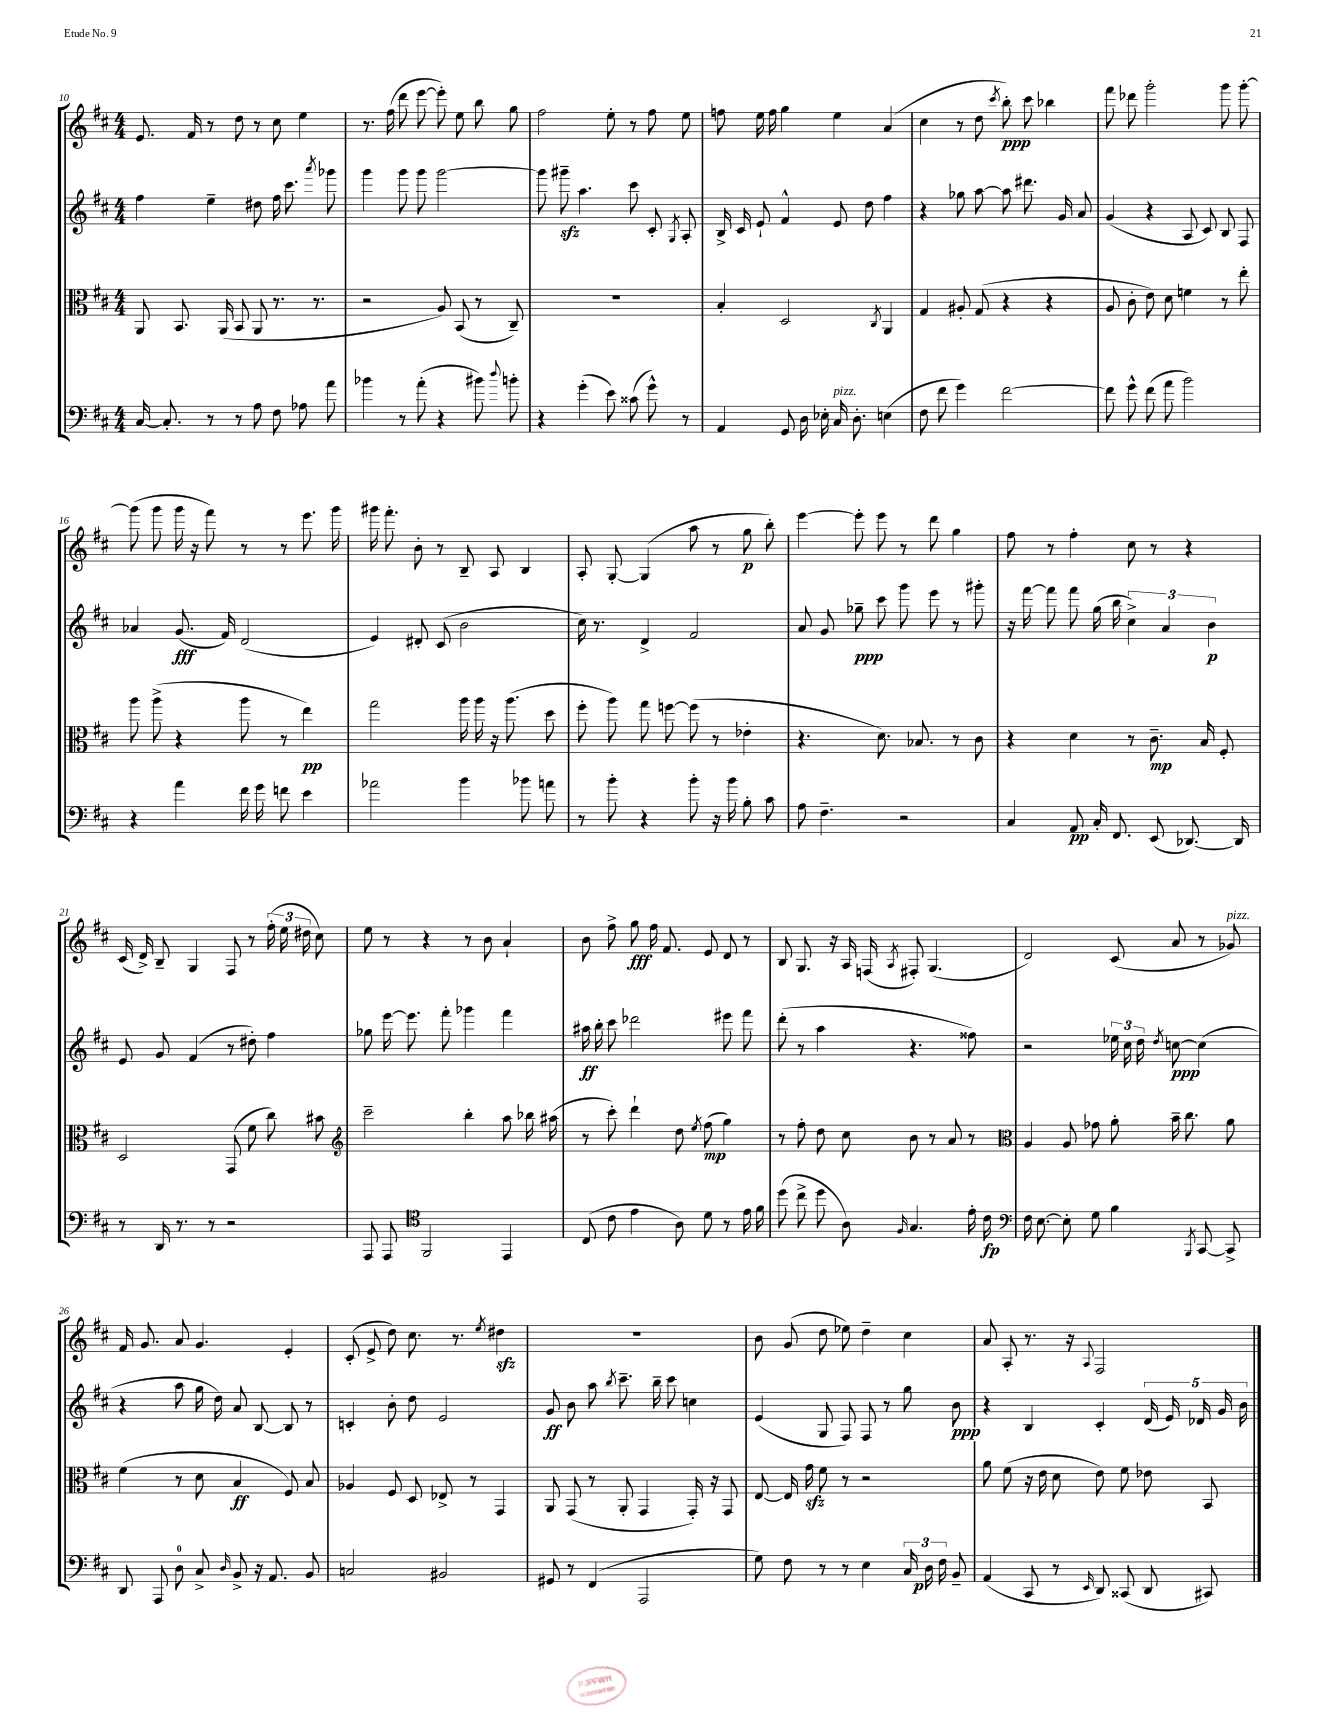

**kern	**dynam	**kern	**dynam	**kern	**dynam	**kern	**dynam
*part4	*part4	*part3	*part3	*part2	*part2	*part1	*part1
*staff4	*staff4	*staff3	*staff3	*staff2	*staff2	*staff1	*staff1
*clefF4	*	*clefC3	*	*clefG2	*	*clefG2	*
*k[f#c#]	*	*k[f#c#]	*	*k[f#c#]	*	*k[f#c#]	*
*M4/4	*	*M4/4	*	*M4/4	*	*M4/4	*
=10	=10	=10	=10	=10	=10	=10	=10
[16C#/	.	8AA/	.	4ff#\	.	8.e/	.
8.C#'/]	.	.	.	.	.	.	.
.	.	8.BB/	.	.	.	.	.
.	.	.	.	.	.	16f#/	.
8r	.	.	.	4ee~\	.	8r	.
.	.	(16AA/	.	.	.	.	.
8r	.	8BB/	.	.	.	8dd\	.
8A\	.	8AA/	.	8dd#X\	.	8r	.
8F#\	.	8.r	.	16ff#\	.	8cc#\	.
.	.	.	.	8.ccc#\	.	.	.
8A-X\	.	.	.	.	.	4ee\	.
.	.	8.r	.	.	.	.	.
.	.	.	.	8qaaa/	.	.	.
8a\	.	.	.	8ggg-X\	.	.	.
=11	=11	=11	=11	=11	=11	=11	=11
4b-X\	.	2r	.	4ggg\	.	8.r	.
.	.	.	.	.	.	(16ff#\	.
8r	.	.	.	8ggg\	.	8ddd\	.
(8a'\	.	.	.	8ggg\	.	[8eee\	.
4r	.	8A/)	.	[2ggg\	.	8eee'\])	.
.	.	(8BB/	.	.	.	8ee\	.
8b#X\)	.	8r	.	.	.	8bb\	.
8qqdd/	.	.	.	.	.	.	.
8bn'\	.	8C#~/)	.	.	.	8gg\	.
=12	=12	=12	=12	=12	=12	=12	=12
4r	.	1r	.	8ggg\]	.	2ff#\	.
.	.	.	.	8ggg#Xzz~\	.	.	.
(4g'\	.	.	.	4.aa\	.	.	.
8e\)	.	.	.	.	.	8ee'\	.
(8c##X\	.	.	.	8ccc#\	.	8r	.
8g^^\)	.	.	.	8c#'/	.	8ff#\	.
.	.	.	.	8qG/	.	.	.
8r	.	.	.	8A'/	.	8ee\	.
=13	=13	=13	=13	=13	=13	=13	=13
4AA/	.	4B'/	.	16B^/	.	8ffn\	.
.	.	.	.	16c#/	.	.	.
.	.	.	.	8e`/	.	16ee\	.
.	.	.	.	.	.	16ff\	.
8GG/	.	2D/	.	4f#^^/	.	4gg\	.
16D\	.	.	.	.	.	.	.
16E-X'\	.	.	.	.	.	.	.
!LO:TX:a:i:t=pizz.	!	!	!	!	!	!	!
16C#/	.	.	.	8e/	.	4ee\	.
8.D'\	.	.	.	.	.	.	.
.	.	.	.	8dd\	.	.	.
.	.	8qC#/	.	.	.	.	.
(4En\	.	4AA/	.	4ff#\	.	(4a/	.
=14	=14	=14	=14	=14	=14	=14	=14
8F#\	.	4G/	.	4r	.	4cc#\	.
8f#\	.	.	.	.	.	.	.
4g\)	.	8A#X'/	.	8gg-X\	.	8r	.
.	.	(8G/	.	[8aa\	.	8dd\	.
.	.	.	.	.	.	8qccc#/	.
[2f#\	.	4r	.	8aa\]	.	8bb'\)	ppp
.	.	.	.	8.ddd#X\	.	8ccc#\	.
.	.	4r	.	.	.	4bb-X\	.
.	.	.	.	16g/	.	.	.
.	.	.	.	8a/	.	.	.
=15	=15	=15	=15	=15	=15	=15	=15
8f#\]	.	8A/	.	(4g/	.	8fff#\	.
8g^^\	.	8c#'\	.	.	.	8ddd-X\	.
(8f#\	.	8e\)	.	4r	.	2ggg'\	.
8a\	.	8d\	.	.	.	.	.
2b\)	.	4fn\	.	8A/	.	.	.
.	.	.	.	8c#/)	.	.	.
.	.	8r	.	8B/	.	8ggg\	.
.	.	8ee'\	.	8F#/	.	[8ggg'\	.
!!LO:LB:g=z
=16	=16	=16	=16	=16	=16	=16	=16
4r	.	8aa\	.	4a-X/	.	(8ggg\]	.
.	.	(8aa^\	.	.	.	8ggg\	.
4a\	.	4r	.	(8.g/	fff	16ggg\	.
.	.	.	.	.	.	16r	.
.	.	.	.	.	.	8fff#\)	.
.	.	.	.	16f#/)	.	.	.
16f#\	.	8aa\	.	(2d/	.	8r	.
16g\	.	.	.	.	.	.	.
8fn\	.	8r	.	.	.	8r	.
4e\	.	4ee\)	pp	.	.	8.eee\	.
.	.	.	.	.	.	16ggg\	.
=17	=17	=17	=17	=17	=17	=17	=17
2a-X\	.	2gg\	.	4e/)	.	16ggg#X\	.
.	.	.	.	.	.	8.fff#'\	.
.	.	.	.	8d#X'/	.	8b'\	.
.	.	.	.	(8c#/	.	8r	.
4b\	.	16aa\	.	2b\	.	8B~/	.
.	.	16aa\	.	.	.	.	.
.	.	16r	.	.	.	8A/	.
.	.	(8.aa\	.	.	.	.	.
8b-X\	.	.	.	.	.	4B/	.
8an\	.	8dd\	.	.	.	.	.
=18	=18	=18	=18	=18	=18	=18	=18
8r	.	8ff#'\	.	16cc#\)	.	8A'/	.
.	.	.	.	8.r	.	.	.
8b'\	.	8aa\)	.	.	.	[8G'/	.
4r	.	8gg\	.	4d^/	.	(4G/]	.
.	.	[8ffn\	.	.	.	.	.
8b'\	.	(8ff\]	.	2f#/	.	8aa\	.
16r	.	8r	.	.	.	8r	.
16b\	.	.	.	.	.	.	.
8B'\	.	4e-X'\	.	.	.	8gg\	p
8c#\	.	.	.	.	.	8bb'\)	.
=19	=19	=19	=19	=19	=19	=19	=19
8A\	.	4.r	.	8a/	.	[4eee\	.
4.F#~\	.	.	.	8g/	.	.	.
.	.	.	.	8gg-X~\	ppp	8eee'\]	.
.	.	8.d\)	.	8ccc#\	.	8eee\	.
2r	.	.	.	8ggg\	.	8r	.
.	.	8.B-X/	.	.	.	.	.
.	.	.	.	8eee\	.	8ddd\	.
.	.	8r	.	8r	.	4gg\	.
.	.	8c#\	.	8ggg#X'\	.	.	.
=20	=20	=20	=20	=20	=20	=20	=20
4C#/	.	4r	.	16r	.	8ff#\	.
.	.	.	.	[16fff#\	.	.	.
.	.	.	.	8fff#\]	.	8r	.
8AA/	pp	4d\	.	8fff#\	.	4ff#'\	.
16C#'/	.	.	.	(16gg\	.	.	.
8.FF#/	.	.	.	16bb\	.	.	.
.	.	8r	.	6cc#^\)	.	8cc#\	.
(8EE/	.	8.c#~\	mp	.	.	8r	.
.	.	.	.	6a/	.	.	.
[8.DD-X/)	.	.	.	.	.	4r	.
.	.	16B/	.	.	.	.	.
.	.	.	.	6b\	p	.	.
.	.	8F#'/	.	.	.	.	.
16DD-/]	.	.	.	.	.	.	.
!!LO:LB:g=z
=21	=21	=21	=21	=21	=21	=21	=21
8r	.	2D/	.	8e/	.	(16c#/	.
.	.	.	.	.	.	16d^/)	.
16DD/	.	.	.	8g/	.	8B~/	.
8.r	.	.	.	.	.	.	.
.	.	.	.	(4f#/	.	4G/	.
8r	.	.	.	.	.	.	.
2r	.	(8GG/	.	8r	.	8F#/	.
.	.	8f#\	.	8dd#X'\)	.	8r	.
.	.	8cc#\)	.	4ff#\	.	(24ff#'\	.
.	.	.	.	.	.	24ee\	.
.	.	.	.	.	.	24dd#X\	.
.	.	8b#X\	.	.	.	8cc#\)	.
=22	=22	=22	=22	=22	=22	=22	=22
*	*	*clefG2	*	*	*	*	*
8AAA/	.	2ccc#~\	.	8gg-X\	.	8ee\	.
8AAA/	.	.	.	[16eee\	.	8r	.
.	.	.	.	8.eee\]	.	.	.
*clefC4	*	*	*	*	*	*	*
2FF#/	.	.	.	.	.	4r	.
.	.	.	.	8fff#'\	.	.	.
.	.	4bb'\	.	4ggg-X\	.	8r	.
.	.	.	.	.	.	8b\	.
4EE/	.	8aa\	.	4fff#\	.	4a`/	.
.	.	16bb-X\	.	.	.	.	.
.	.	(16aa#X\	.	.	.	.	.
=23	=23	=23	=23	=23	=23	=23	=23
(8C#/	.	8r	.	16aa#X\	ff	8b\	.
.	.	.	.	16bb'\	.	.	.
8c#\	.	8ccc#'\)	.	8ccc#\	.	8ff#^\	.
4e\	.	4ddd`\	.	2ddd-X\	.	8gg\	fff
.	.	.	.	.	.	16ff#\	.
.	.	.	.	.	.	8.f#/	.
8A\)	.	8dd\	.	.	.	.	.
.	.	8qee/	.	.	.	.	.
8d\	.	(8ff#\	mp	.	.	8e/	.
8r	.	4gg\)	.	8eee#X\	.	8d/	.
16e\	.	.	.	8fff#\	.	8r	.
16f#\	.	.	.	.	.	.	.
=24	=24	=24	=24	=24	=24	=24	=24
(8dd\	.	8r	.	(8ddd'\	.	8B/	.
8cc#^\	.	8ff#'\	.	8r	.	8.G/	.
8dd\	.	8dd\	.	4aa\	.	.	.
.	.	.	.	.	.	16r	.
8A\)	.	8cc#\	.	.	.	16A/	.
.	.	.	.	.	.	(16Fn/	.
16qqF#/	.	.	.	.	.	8qA/	.
4.G/	.	8b\	.	4.r	.	8F#X'/)	.
.	.	8r	.	.	.	(4.G/	.
.	.	8a/	.	.	.	.	.
16e'\	.	8r	.	8ff##X\)	.	.	.
16c#\	fp	.	.	.	.	.	.
=25	=25	=25	=25	=25	=25	=25	=25
*clefF4	*	*clefC3	*	*	*	*	*
16F#\	.	4A/	.	2r	.	2d/)	.
[8.E\	.	.	.	.	.	.	.
8E'\]	.	8A/	.	.	.	.	.
8G\	.	8g-X\	.	.	.	.	.
4B\	.	8a'\	.	24ee-X\	.	(8c#/	.
.	.	.	.	24cc#\	.	.	.
.	.	.	.	24dd\	.	.	.
.	.	.	.	8qdd/	.	.	.
.	.	16b~\	.	[8ccn\	ppp	8a/	.
.	.	8.cc#\	.	.	.	.	.
8qBBB/	.	.	.	.	.	.	.
[8CC#/	.	.	.	(4cc\]	.	8r	.
!	!	!	!	!	!	!LO:TX:a:i:t=pizz.	!
8CC#^/]	.	8a\	.	.	.	8g-X/)	.
!!LO:LB:g=z
=26	=26	=26	=26	=26	=26	=26	=26
8DD/	.	(4f#\	.	4r	.	16f#/	.
.	.	.	.	.	.	8.g/	.
8AAA/	.	.	.	.	.	.	.
8D\	.	8r	.	8aa\	.	8a/	.
8C#^/	.	8d\	.	16gg\	.	4.g/	.
.	.	.	.	16dd\)	.	.	.
16qqD/	.	.	.	.	.	.	.
8BB^/	.	4B/	ff	8a/	.	.	.
16r	.	.	.	[8B/	.	.	.
8.AA/	.	.	.	.	.	.	.
.	.	8F#/)	.	8B/]	.	4e'/	.
8BB/	.	8B/	.	8r	.	.	.
=27	=27	=27	=27	=27	=27	=27	=27
2Cn/	.	4A-X/	.	4cn'/	.	(8c#'/	.
.	.	.	.	.	.	8e^/	.
.	.	8F#/	.	8b'\	.	8dd\)	.
.	.	8D/	.	8dd\	.	8.cc#\	.
2BB#X/	.	8E-X^/	.	2e/	.	.	.
.	.	.	.	.	.	8.r	.
.	.	8r	.	.	.	.	.
.	.	.	.	.	.	8qee/	.
.	.	4GG/	.	.	.	4dd#Xzz\	.
=28	=28	=28	=28	=28	=28	=28	=28
8GG#X/	.	8AA/	.	8g/	ff	1r	.
8r	.	(8GG/	.	8b\	.	.	.
(4FF#/	.	8r	.	8aa\	.	.	.
.	.	.	.	8qbb/	.	.	.
.	.	8AA'/	.	8.ccc#~\	.	.	.
2AAA/	.	4GG/	.	.	.	.	.
.	.	.	.	16bb~\	.	.	.
.	.	.	.	8ccc#\	.	.	.
.	.	16GG'/)	.	4ccn\	.	.	.
.	.	16r	.	.	.	.	.
.	.	8GG/	.	.	.	.	.
=29	=29	=29	=29	=29	=29	=29	=29
8G\)	.	[8E/	.	(4e/	.	8b\	.
8F#\	.	16E/]	.	.	.	(8g/	.
.	.	16gzz\	.	.	.	.	.
8r	.	8f#\	.	8G/	.	8dd\	.
8r	.	8r	.	8F#/)	.	8ee-X\)	.
4E\	.	2r	.	8F#/	.	4dd~\	.
.	.	.	.	8r	.	.	.
24C#/	.	.	.	8gg\	.	4cc#\	.
24D\	p	.	.	.	.	.	.
24F#\	.	.	.	.	.	.	.
8BB~/	.	.	.	8b\	ppp	.	.
=30	=30	=30	=30	=30	=30	=30	=30
(4AA/	.	8a\	.	4r	.	8a/	.
.	.	(8f#\	.	.	.	8A'/	.
8CC#/	.	16r	.	4B/	.	8.r	.
.	.	16e\	.	.	.	.	.
8r	.	8d\	.	.	.	.	.
.	.	.	.	.	.	16r	.
16qqEE/	.	.	.	.	.	8qqA/	.
8DD/)	.	8e\)	.	4c#'/	.	2F#/	.
(8CC##X/	.	8f#\	.	.	.	.	.
8DD/	.	8e-X\	.	(20d/	.	.	.
.	.	.	.	20e/)	.	.	.
.	.	.	.	20d-X/	.	.	.
8CC#X/)	.	8BB/	.	.	.	.	.
.	.	.	.	20g/	.	.	.
.	.	.	.	20b\	.	.	.
==	==	==	==	==	==	==	==
*-	*-	*-	*-	*-	*-	*-	*-
